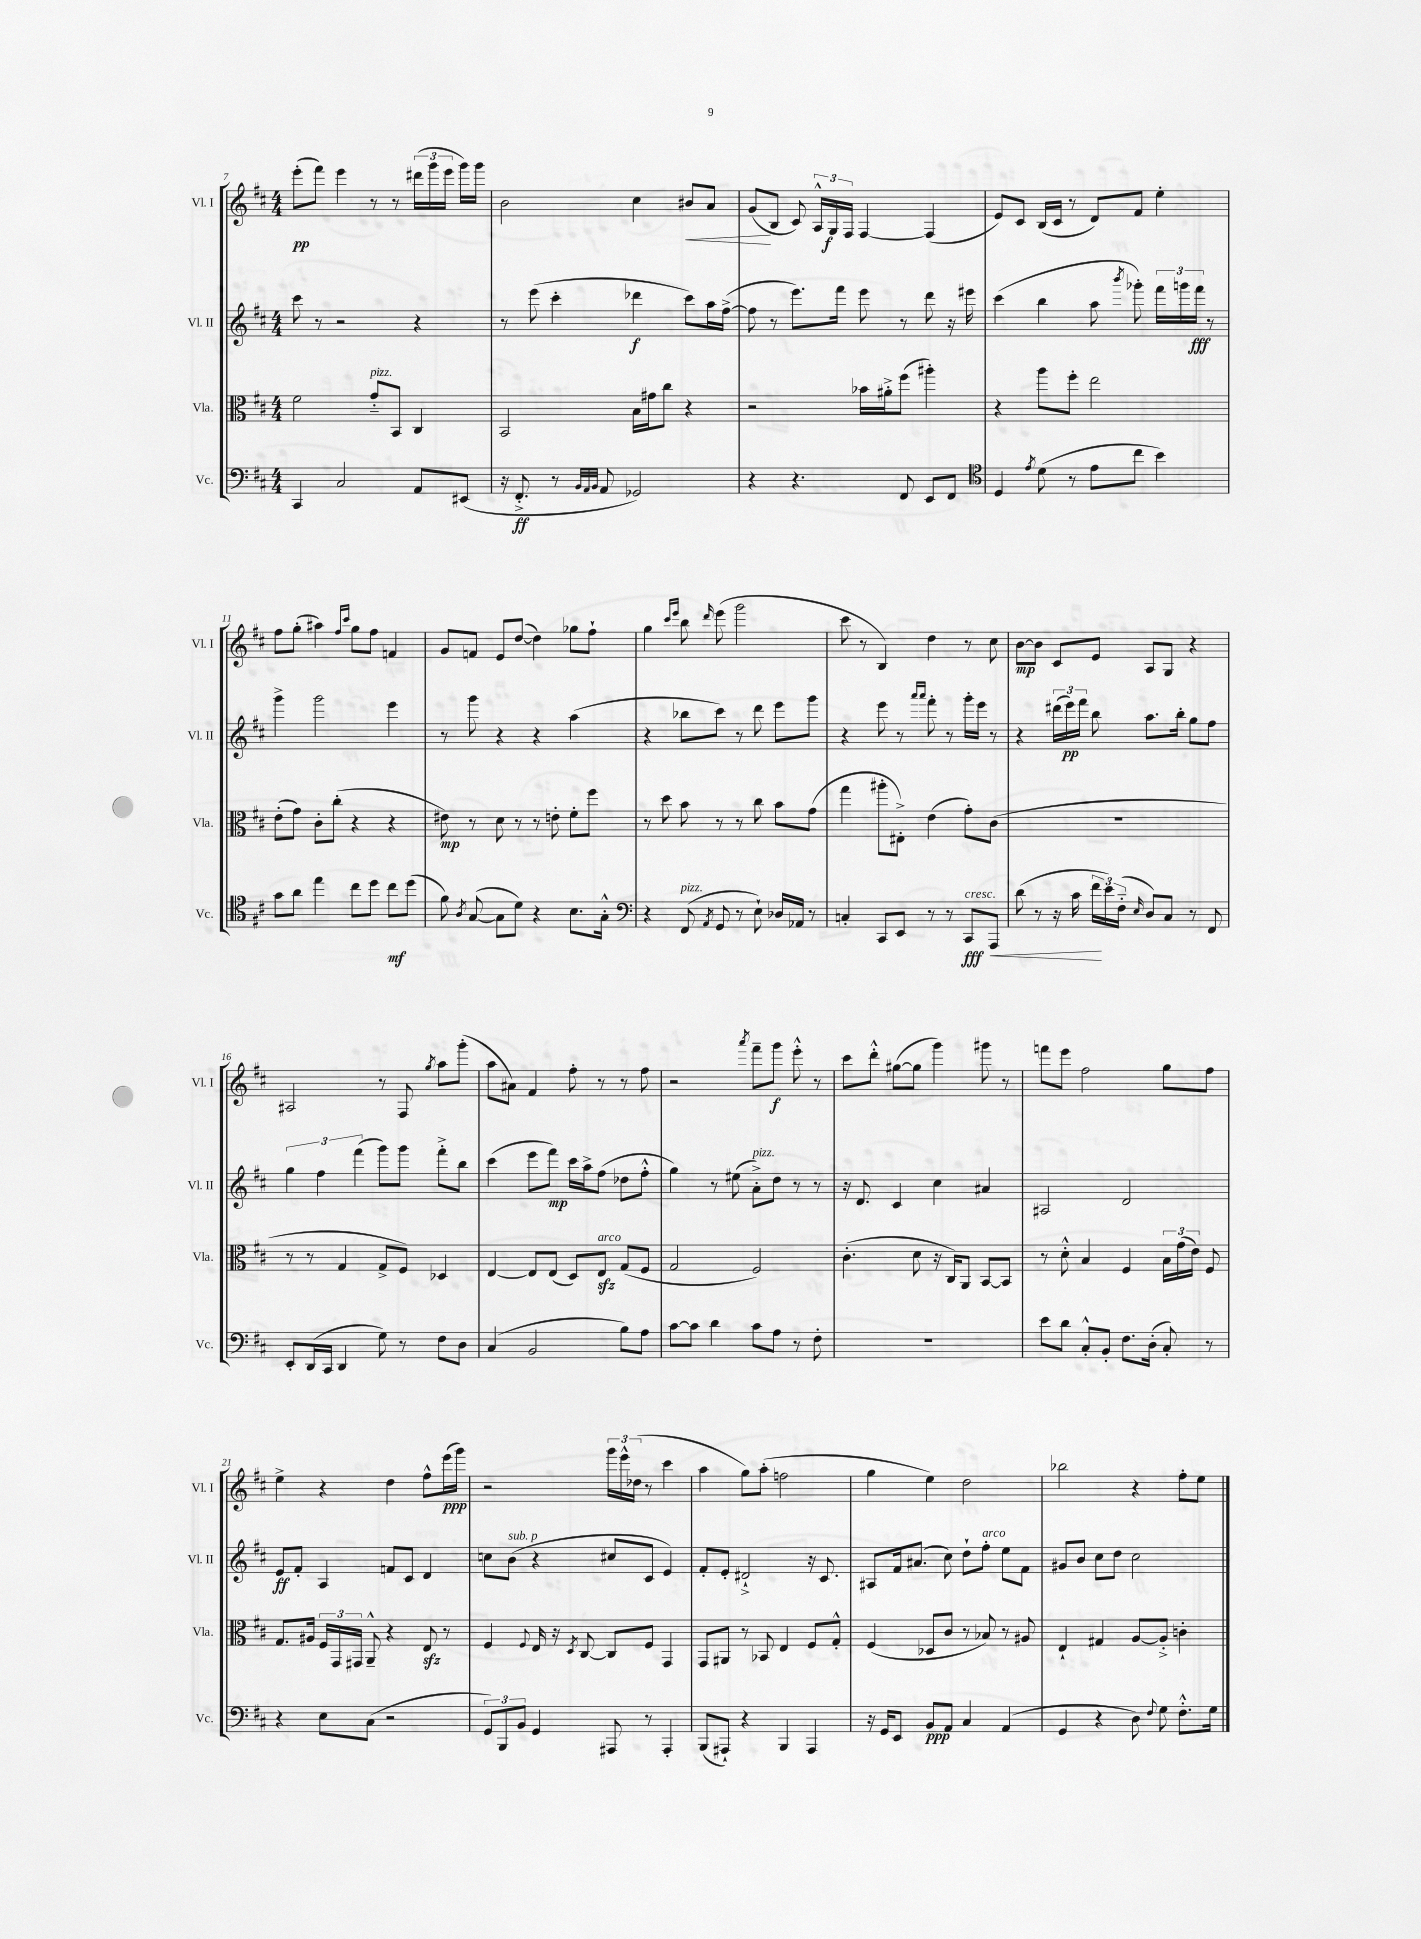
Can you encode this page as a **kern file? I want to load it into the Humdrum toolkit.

**kern	**kern	**kern	**kern
*staff4	*staff3	*staff2	*staff1
*clefF4	*clefC3	*clefG2	*clefG2
*k[f#c#]	*k[f#c#]	*k[f#c#]	*k[f#c#]
*M4/4	*M4/4	*M4/4	*M4/4
4CC#	2f#	8ccc#	(8eee'
.	.	8r	8fff#)
2C#	.	2r	4eee
.	8g'~	.	8r
.	8BB	.	8r
8AA	4C#	4r	(24ddd#
.	.	.	24ggg
.	.	.	24eee
(8EE#	.	.	16ggg)
.	.	.	16ggg
=	=	=	=
16r	2BB	8r	2b
8.FF#'^	.	.	.
.	.	(8eee	.
8r	.	4ccc#'	.
32qqBB	.	.	.
32qqAA	.	.	.
32qqBB	.	.	.
8AA	.	.	.
2GG-)	16B	4ddd-	4cc#
.	16g#	.	.
.	8cc#	.	.
.	4r	8ccc#)	8b#
.	.	16aa	8a
.	.	([16ff#^	.
=	=	=	=
4r	2r	8ff#]	(8g
.	.	8r	8B
4.r	.	8.eee)	8c#)
.	.	.	24A^^
.	.	.	24G
.	.	16fff#	.
.	.	.	24F#
.	16b-	8eee	[4F#
.	16a#'^	.	.
8FF#	(8ff#	8r	.
8EE	4aa#')	8ddd	(4F#]
8FF#	.	16r	.
.	.	16eee#	.
=	=	=	=
*clefC4	*	*	*
4D	4r	(4ccc#	8e)
.	.	.	8c#
8qe	.	.	.
(8d	8aa	4bb	(16B
.	.	.	16c#
8r	8ff#'	.	8r
8e	2ee	8aa	8d)
.	.	8qbbb	.
8cc#	.	8ggg-')	8f#
4b)	.	24fff#	4ee'
.	.	24ggg	.
.	.	24fff#	.
.	.	8r	.
=	=	=	=
8g	(8e'	4ggg^	8ff#
8a	8g)	.	(8gg'
4ee	8c#'	2ggg	4aa#)
.	(8cc#'	.	.
.	.	.	16qqff#
.	.	.	16qqccc#
8cc#	4r	.	8gg
8dd	.	.	8ff#
8cc#	4r	4eee	4f
(8dd	.	.	.
=	=	=	=
8f#)	8e#)	8r	8g
8qA	.	.	.
([8G	8r	8ggg	8f
8G]	8d	4r	8e
8d)	8r	.	([8dd
4r	8r	4r	4dd])
.	8e'	.	.
8.B	8f#'	(4aa	8gg-
.	8ff#	.	8ff#`
16G'^^	.	.	.
=	=	=	=
*clefF4	*	*	*
4r	8r	4r	4gg
.	8dd	.	.
.	.	.	16qqccc#
.	.	.	16qqeee
(8FF#	8b	8bb-	8bb
8qAA	.	.	16qqddd
8GG	8r	8ccc#)	(8eee
8r	8r	8r	2ggg
8E`)	8cc#	8ddd	.
16D-	8b	8eee	.
16AA-	.	.	.
8r	(8g	8ggg	.
=	=	=	=
4C'	4gg	4r	8ccc#
.	.	.	8r
8CC#	8aa#'	8eee	4B)
8EE	8E#'^)	8r	.
.	.	16qqaaa	.
.	.	16qqaaa	.
8r	(4e	8fff#'	4dd
8r	.	8r	.
8CC#	8g')	16ggg'	8r
.	.	16eee	.
8AAA	(8c#	8r	8cc#
=	=	=	=
(8d	1r	4r	[8b
8r	.	.	8b]
16r	.	(24ddd#	8c#
.	.	24eee)	.
16c#	.	.	.
.	.	24fff#	.
24f#	.	8bb	8e
24e)	.	.	.
(24F#'~	.	.	.
16qqE	.	.	.
8D)	.	8.aa	8A
8C#	.	.	8G
.	.	16bb'	.
8r	.	8gg	4r
8FF#	.	8ff#	.
=	=	=	=
8EE'	8r	6gg	2A#
(16DD	8r	.	.
.	.	6ff#	.
16CC#	.	.	.
4DD	4G	.	.
.	.	(6fff#	.
8G)	8G^	8ggg)	8r
8r	8F#)	8ggg	8F#
.	.	.	8qgg
8F#	4D-	8fff#'^	8aa
8D	.	8bb	(8ggg'
=	=	=	=
(4C#	[4E	(4ccc#	8aa
.	.	.	8a#)
2BB	8E]	8eee	4f#
.	(8E	8fff#)	.
.	8D)	16ccc#	8ff#'
.	.	16aa^	.
.	8E	(8ff#	8r
8B)	(8G	8dd-	8r
8A	8F#	8ff#'^^	8ff#
=	=	=	=
[8c#	2G	4gg)	2r
8c#]	.	.	.
4d	.	8r	.
.	.	(8ee#	.
.	.	.	8qaaa
8c#	2F#)	8a'^)	8fff#~
8A	.	8dd	8ggg
8r	.	8r	8eee'^^
8F#'	.	8r	8r
=	=	=	=
1r	(4.c#'	16r	8ccc#
.	.	8.d	.
.	.	.	8ddd'^^
.	.	4c#	([8gg#
.	8d	.	8gg#]
.	16r	4cc#	4ggg)
.	16C#)	.	.
.	8AA	.	.
.	[8BB	4a#	8ggg#
.	8BB]	.	8r
=	=	=	=
8e	8r	2A#	8fff
8d	8d'^^	.	8eee
8C#'^^	4B	.	2ff#
8BB'	.	.	.
8.F#	4F#	2d	.
(16D'	.	.	.
8C#')	24B	.	8gg
.	(24g	.	.
.	24e)	.	.
8r	8F#	.	8ff#
=	=	=	=
4r	8.G	8e	4ee^
.	.	8f#'	.
.	16A#	.	.
8E	24F#	4A	4r
.	24GG	.	.
.	24GG#	.	.
(8C#	8AA~^^	.	.
2r	4r	8f	4dd
.	.	8c#	.
.	8E	4d	8ff#^^
.	8r	.	(16eee
.	.	.	16ggg)
=	=	=	=
12GG)	4F#	8cc	2r
12BBB	.	.	.
.	.	(8b	.
12BB	.	.	.
.	8qqF#	.	.
4GG	16E	4r	.
.	16r	.	.
.	8qD	.	.
.	[8C#	.	.
8AAA#	8C#]	8cc#	24ggg
.	.	.	24eee^^
.	.	.	(24dd-
8r	8F#	8c#	8r
4AAA#'	4GG	4e)	4ccc#
=	=	=	=
(8BBB	8GG	8f#'	4aa
8AAA#`)	8AA#	8e'	.
4r	8r	2d#`^	8gg)
.	8BB-	.	(8aa'
4BBB	4E	.	2ff
4AAA#	8F#	16r	.
.	.	8.c#	.
.	8G'^^	.	.
=	=	=	=
16r	(4F#	8A#	4gg
16GG	.	.	.
8EE	.	16f#	.
.	.	(8.a#	.
8BB	8D-	.	4ee)
8AA	8c#	8cc#)	.
4C#	8r	8dd`	2dd
.	8B-)	8ff#'	.
(4AA	8r	8ee	.
.	8A#	8f#	.
=	=	=	=
4GG	4E`	8g#	2bb-
.	.	8b	.
4r	4G#	8cc#	.
.	.	8dd	.
8D)	[8A	2cc#	4r
8qqF#	.	.	.
8G	8A'^]	.	.
8.F#'^^	4c'	.	8ff#'
.	.	.	8ee
16G	.	.	.
==	==	==	==
*-	*-	*-	*-
